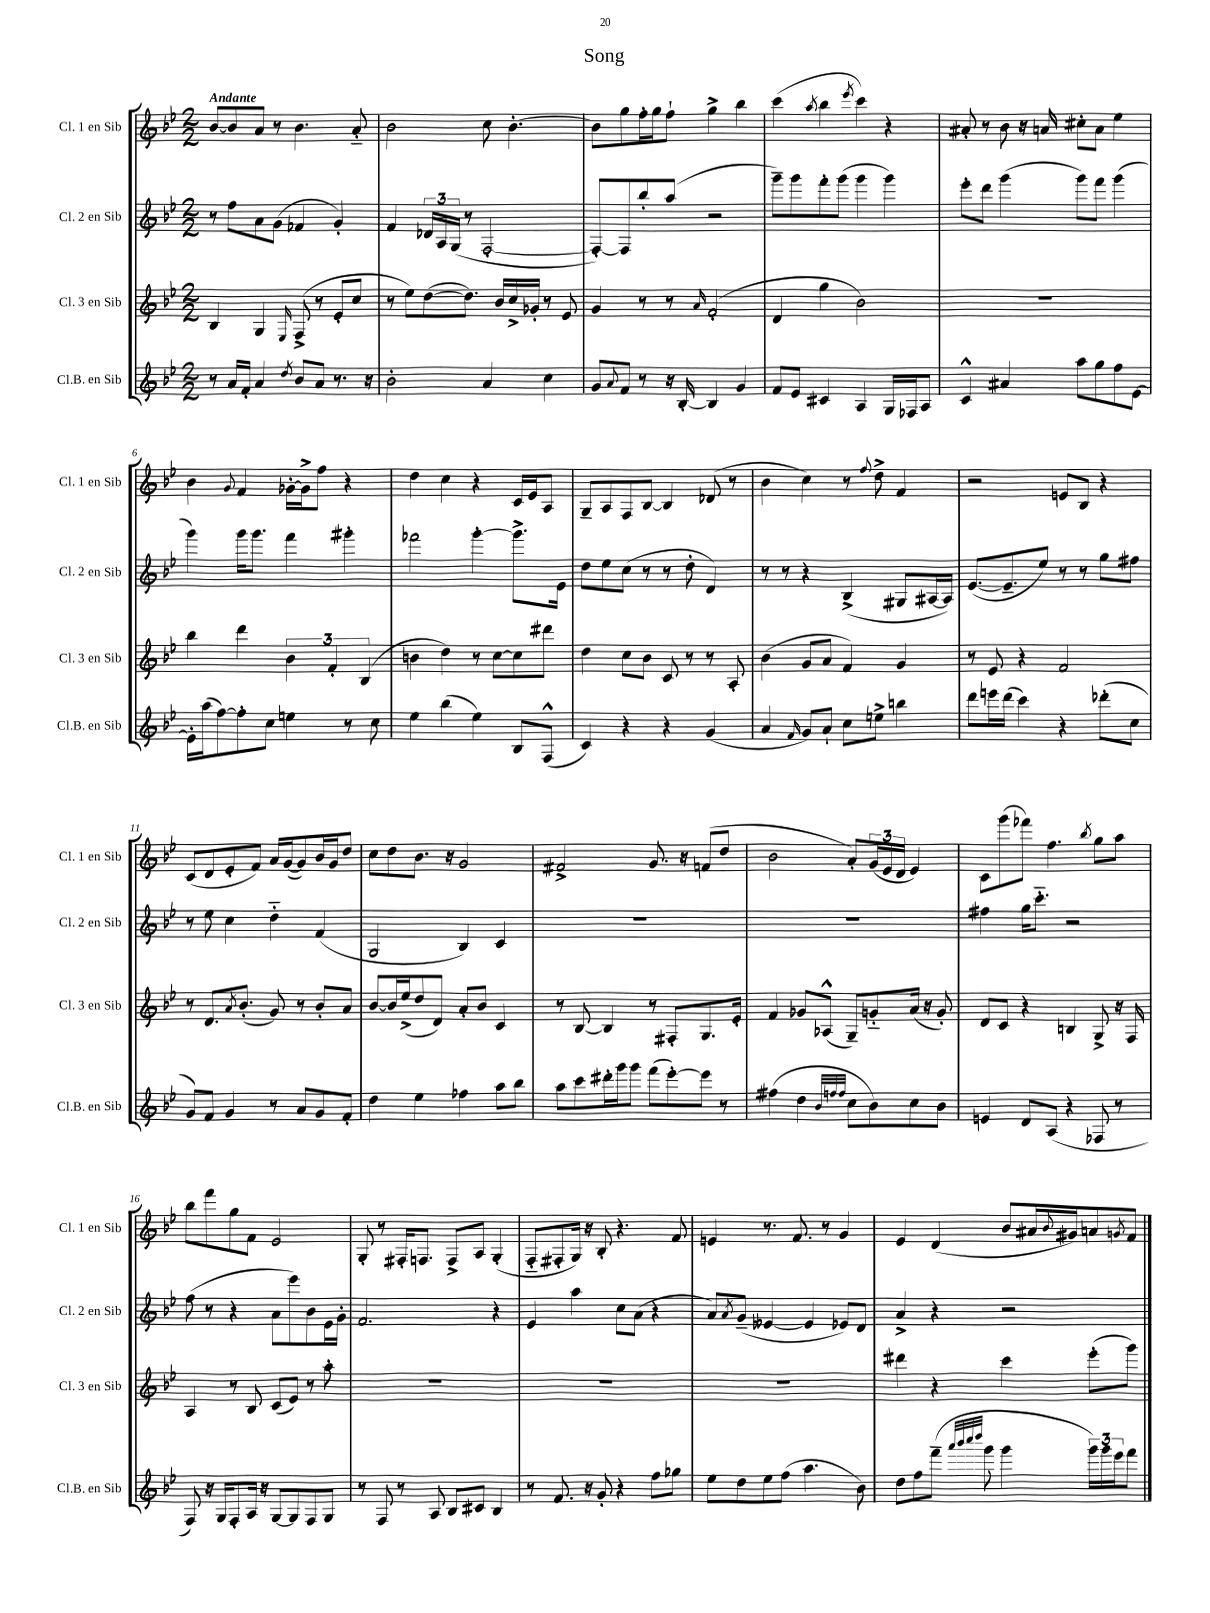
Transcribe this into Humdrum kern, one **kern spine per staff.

**kern	**kern	**kern	**kern
*part4	*part3	*part2	*part1
*staff4	*staff3	*staff2	*staff1
*I"Cl.B. en Sib	*I"Cl. 3 en Sib	*I"Cl. 2 en Sib	*I"Cl. 1 en Sib
*I'Cl.B. en Sib	*I'Cl. 3 en Sib	*I'Cl. 2 en Sib	*I'Cl. 1 en Sib
*clefG2	*clefG2	*clefG2	*clefG2
*k[b-e-]	*k[b-e-]	*k[b-e-]	*k[b-e-]
*M2/2	*M2/2	*M2/2	*M2/2
=1	=1	=1	=1
!	!	!	!LO:TX:a:B:t=Andante
8r	4B-/	8r	[8b-/L
16a/LL	.	8ff\L	8b-/]
16f'/JJ	.	.	.
4a/	4G/	8a\	8a/J
.	.	(8g\J	8r
8qdd/	16qqE-/	.	.
8b-/L	(8F^/	4f-X/	4.b-\
8a/J	8r	.	.
8.r	8e-'/L	4g'/)	.
.	8cc/J	.	8a/
16r	.	.	.
=2	=2	=2	=2
2b-'\	8r	4f/	2b-\
.	8ee-\L)	.	.
.	([8dd\	24d-X/LL	.
.	.	24A/	.
.	.	(24G/JJ	.
.	8.dd\J])	8r	.
4a/	.	[2F'/	8cc\
.	16b-/LL	.	.
.	16cc^/	.	[4.b-'\
.	16g-X'/JJ	.	.
4cc\	8r	.	.
.	8e-/	.	.
=3	=3	=3	=3
8g/L	4g/	8F'/L_)	8b-\L]
8qqa/	.	.	.
8f/J	.	8F/]	8gg\
8r	8r	8bb-'/	16ff'\L
.	.	.	16gg\J
16r	8r	(8aa/J	8ff`\J
[16B-'/	.	.	.
.	16qqa/	.	.
4B-/]	(2f'/	2r	4gg^\
4g/	.	.	4bb-\
=4	=4	=4	=4
8f/L	4d/	8ggg~\L)	(4ccc\
8e-/J	.	8ggg\	.
.	.	.	8qaa/
4c#X/	4gg\	8fff'\	4bb-\
.	.	(8ggg\J	.
.	.	.	8qeee-/
4A/	2b-\)	4ggg\	4ccc\)
16G/LL	.	4ggg\)	4r
16F-X/J	.	.	.
8A/J	.	.	.
=5	=5	=5	=5
4c^^/	1r	8eee-'\L	8a#X'/
.	.	8ddd\J	8r
4a#X/	.	(4ggg\	8b-\
.	.	.	16r
.	.	.	16an/
8aa\L	.	8ggg\L)	8cc#X'\L
8gg\	.	8fff\J	8a\J
8ff\	.	(4ggg\	4ee-\
[8e-\J	.	.	.
!!LO:LB:g=z
=6	=6	=6	=6
16e-'\LL]	4bb-\	4ggg\)	4b-\
(16aa\J	.	.	.
[8ff\)	.	.	.
.	.	.	8qqg/
8ff'\]	4ddd\	16ggg\KL	4f/
.	.	8.ggg\J	.
8cc\J	.	.	.
4een\	6b-\	4fff\	[16g-X'\LL
.	.	.	16g-^\J]
.	.	.	8ff\J
.	6f'/	.	.
8r	.	4ggg#X'\	4r
.	(6B-/	.	.
8cc\	.	.	.
=7	=7	=7	=7
4ee-\	4bn\	2fff-X\	4dd\
(4bb-\	4dd\)	.	4cc\
4ee-\)	8r	[4ggg'\	4r
.	[8cc\L	.	.
8B-/L	8cc\]	8.ggg^\L]	16c/LL
.	.	.	16e-/J
(8F^^/J	8ddd#X\J	.	8A/J
.	.	16e-\Jk	.
=8	=8	=8	=8
4c/)	4dd\	8dd\L	8G~/L
.	.	8ee-\	8A/
4r	8cc\L	(8cc\J	8F/
.	8b-\J	8r	[8B-/J
4r	8c/	8r	4B-/]
.	8r	8dd'\	.
(4g/	8r	4d/)	(8d-X/
.	8A'/	.	8r
=9	=9	=9	=9
4a/	(4b-\	8r	4b-\
.	.	8r	.
16qqf/	.	.	.
8g/L)	8g/L	4r	4cc\)
8a`/J	8a/J	.	.
8cc\L	4f/)	(4B-^/	8r
.	.	.	8qqff/
8een^\J	.	.	8dd^\
4bbn\	4g/	8G#X/L	4f/
.	.	[16A#X/L	.
.	.	16A#/JJ])	.
=10	=10	=10	=10
8ddd\L	8r	([8.e-/L	2r
16eeen\L	8e-/	.	.
(16ddd\JJ	.	8.e-~/]	.
4ccc\)	4r	.	.
.	.	8ee-/J)	.
4r	2f/	8r	8en/L
.	.	8r	8B-/J
(8ddd-X'\L	.	8gg\L	4r
8cc\J	.	8ff#X\J	.
!!LO:LB:g=z
=11	=11	=11	=11
8g/L)	8r	8r	(8c/L
8f/J	8.d/L	8ee-\	8d/
4g/	.	4cc\	8e-'/
.	8qa/	.	.
.	(8.b-'/J	.	.
.	.	.	8f/J)
8r	8g/)	4dd\	16a/LL
.	.	.	([16g/J
8a/L	8r	.	8g/])
8g/	8b-'/L	(4f/	16b-/L
.	.	.	16g/J
8f'/J	8a/J	.	8dd/J
=12	=12	=12	=12
4dd\	[8b-/L	2G/	8cc\L
.	16b-/L]	.	8dd\
.	(16ee-^/J	.	.
4ee-\	8dd/	.	8.b-\J
.	8d/J)	.	.
.	.	.	16r
4ff-X\	8a'/L	4B-/)	2g/
.	8b-/J	.	.
8aa\L	4c/	4c/	.
8bb-\J	.	.	.
=13	=13	=13	=13
8aa\L	8r	1r	2f#X^/
8ccc\	[8B-/	.	.
16ddd#X'\L	4B-/]	.	.
16ggg\J	.	.	.
8ggg\J	.	.	.
(8fff\L	8r	.	8.g/
[8eee-'\)	8F#X'/L	.	.
.	.	.	16r
8eee-\J]	8.G/	.	(8fn/L
8r	.	.	8dd/J
.	16e-'/Jk	.	.
=14	=14	=14	=14
(4ff#X\	4f/	1r	2b-\
4dd\	8g-X/L	.	.
.	(8A-X^^/J	.	.
32qqb-/LLL	.	.	.
32qqffn/	.	.	.
32qqff/JJJ	.	.	.
8cc\L	8G~/L)	.	8a'/L)
8b-\)	8gn/	.	(24g/L
.	.	.	24e-/
.	.	.	24d/JJ
8cc\	(16a/Jk	.	4e-/)
.	16r	.	.
8b-\J	8g'/)	.	.
=15	=15	=15	=15
4en/	8d/L	4ff#X\	8c\L
.	8c/J	.	(8ggg\
8d/L	4r	16gg\KL	8fff-X\J)
.	.	8.ccc\J	.
(8A/J	.	.	4.ff\
4r	4Bn/	2r	.
.	.	.	8qbb-/
8F-X/	8G^/	.	8gg\L
8r	16r	.	8aa\J
.	16F/	.	.
!!LO:LB:g=z
=16	=16	=16	=16
8F/)	4A/	(8ff\	8bb-\L
16r	.	8r	8fff\
16G/KL	.	.	.
8F'/	8r	4r	8gg\
16A/Jk	8B-/	.	8f\J
16r	.	.	.
[8G/L	(8c/L	8a\L	2e-/
8G/]	8e-/J)	8eee-\)	.
8F/	8r	8b-\	.
8G/J	8aa'\	16e-\L	.
.	.	16g'\JJ	.
=17	=17	=17	=17
8r	1r	2.f/	8G'/
8F/	.	.	8r
8r	.	.	16F#X'/KL
.	.	.	8.Fn/J
8A/	.	.	.
8B-/L	.	.	8F^/L
8c#X/J	.	.	8A/J
4B-/	.	4r	(4G'/
=18	=18	=18	=18
8r	1r	4e-/	8F/L
8.f/	.	.	8F#X'/
.	.	4aa\	16G/Jk)
16r	.	.	16r
8g'/	.	.	8B-'/
4r	.	8cc\L	4.r
.	.	(8a\J	.
8ff\L	.	4r	.
8gg-X\J	.	.	8f/
=19	=19	=19	=19
8ee-\L	1r	8a/L)	4en/
.	.	8qa/	.
8dd\	.	(8g~/J	.
8ee-\	.	[4e--X/	8.r
(8ff\J	.	.	.
.	.	.	8.f/
4.aa\	.	4e--/]	.
.	.	.	8r
.	.	8e-X/L)	4g/
8b-\)	.	8d/J	.
=20	=20	=20	=20
8dd\L	4ddd#X\	4a^/	4e-/
8ff\	.	.	.
(8fff~\J	4r	4r	(4d/
32qqaaa/LLL	.	.	.
32qqbbb-/	.	.	.
32qqcccc/	.	.	.
32qqdddd/JJJ	.	.	.
8ggg\	.	.	.
4ggg\	4ccc\	2r	8b-/L
.	.	.	16a#X/L
.	.	.	8qqb-/
.	.	.	16g#X/J)
24ggg\LL)	(8eee-'\L	.	8an/
24ggg\	.	.	.
24eee-\J	.	.	.
.	.	.	8qgn/
8fff\J	8ggg\J)	.	8f/J
==	==	==	==
*-	*-	*-	*-
